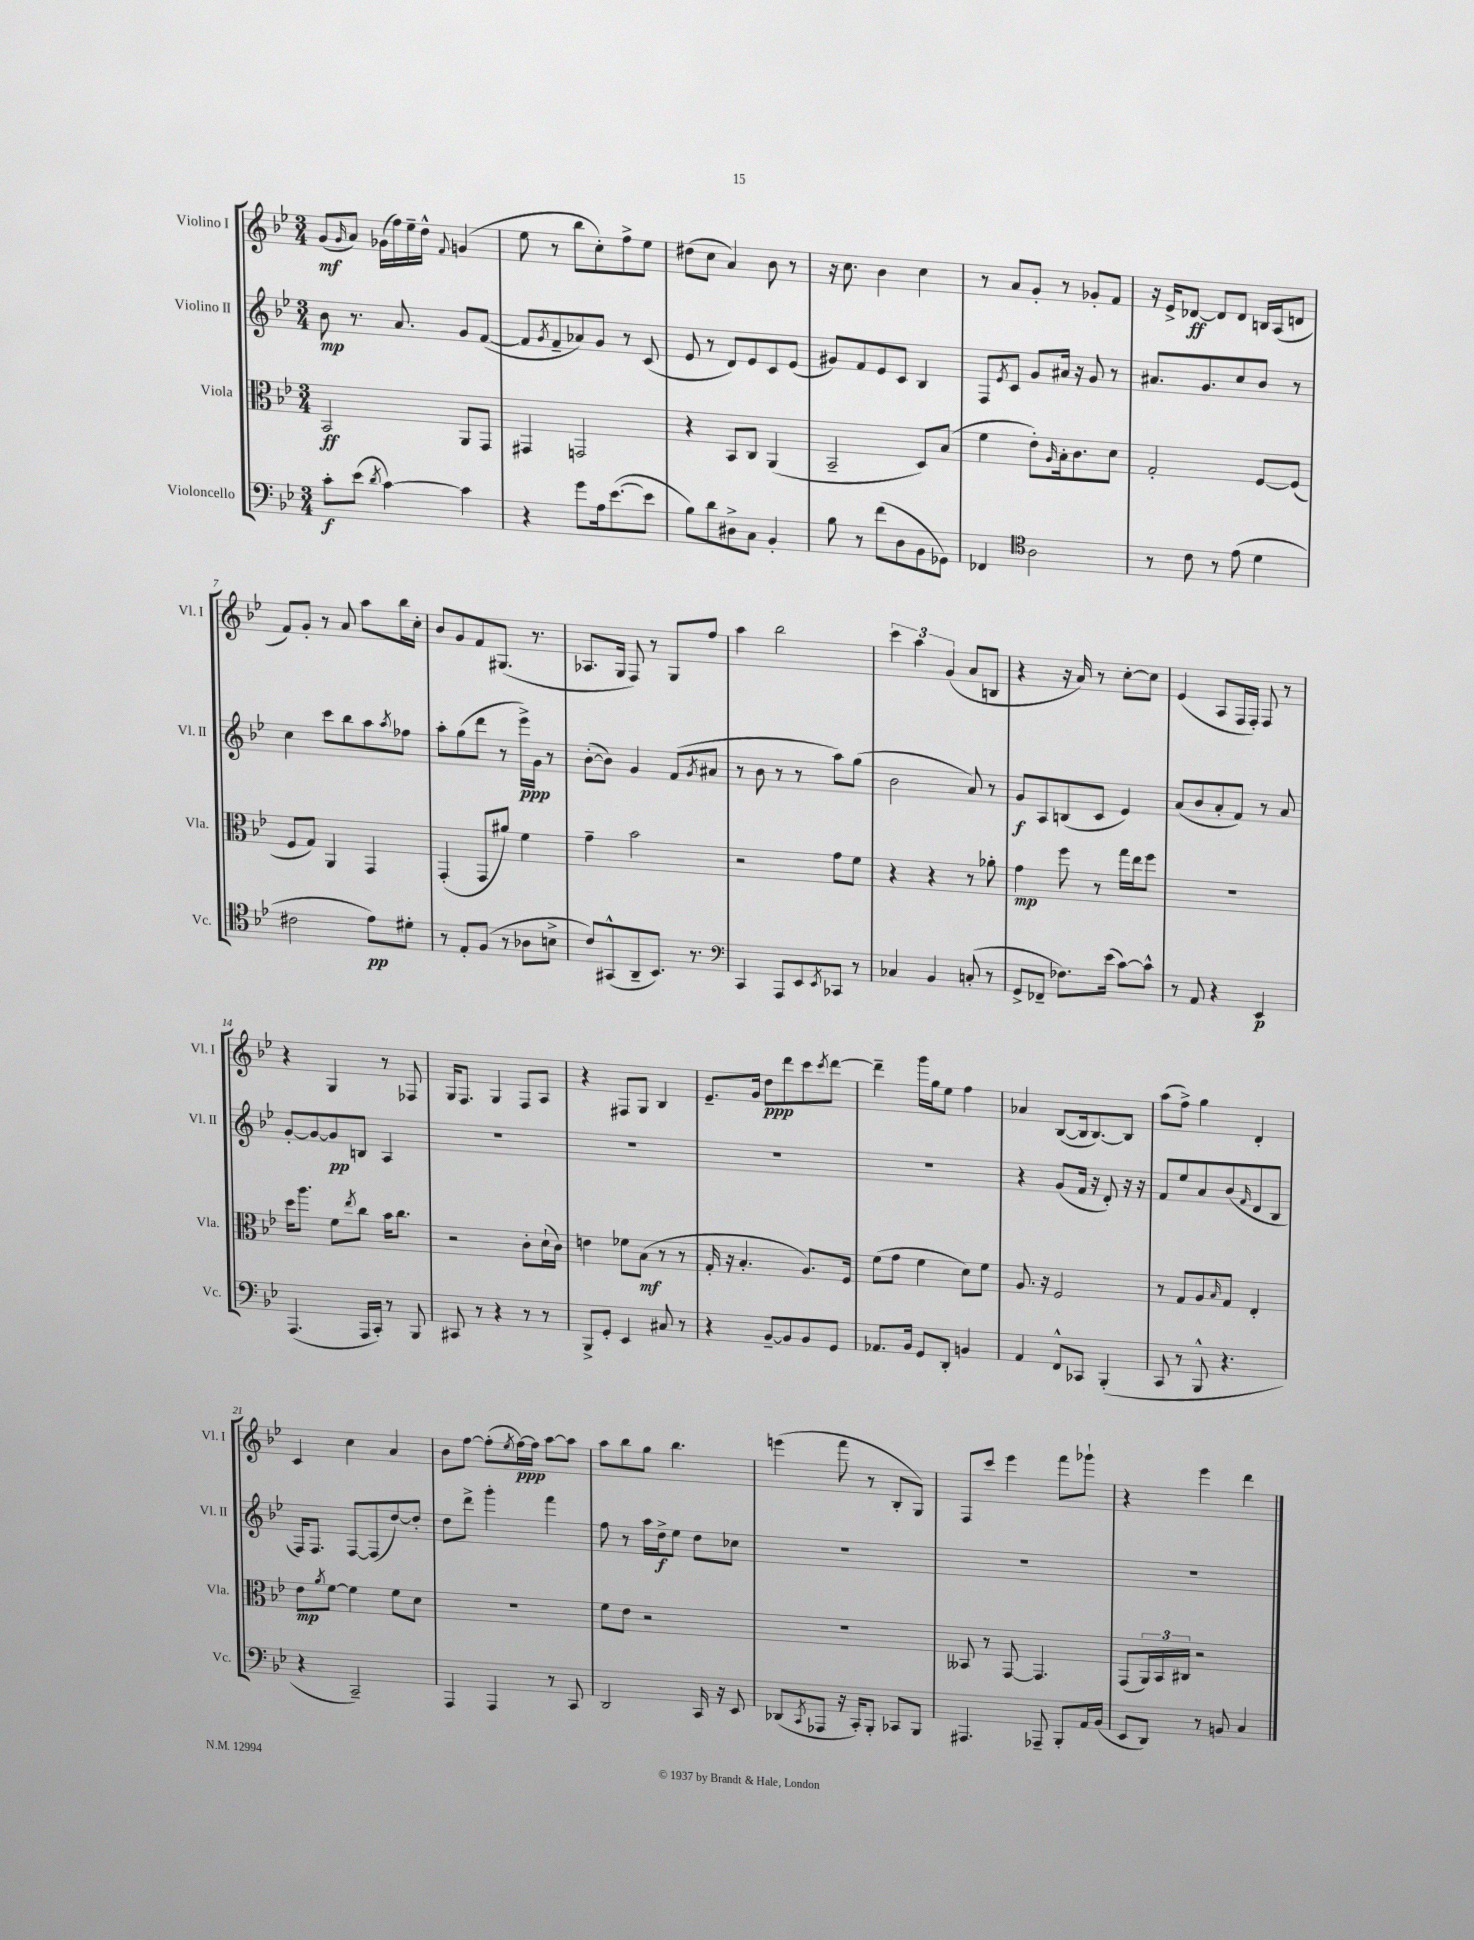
<<
\new StaffGroup <<
\new Staff = "s0" \with { instrumentName = "Violino I" shortInstrumentName = "Vl. I" } {
    \clef treble \key bes \major \numericTimeSignature \time 3/4
    g'8\mf( \grace { g'16 } a'8) ges'16( f''16) ees''16-- d''16-^ \appoggiatura { f'8 } g'4( |
    ees''8 r8 bes''8 c''8-.) f''8-> ees''8 |
    dis''8( c''8 a'4) bes'8 r8 |
    r16 c''8. bes'4 c''4 |
    r8 a'8 g'8-. r8 ges'8-. f'8 |
    r16 ees'16-> des'8~\ff des'8 des'8 b16 a16( d'8 |
    f'8) g'8-. r8 a'8 a''8 bes''16 c''16-. |
    bes'8 g'8 f'8 gis8.( r8. |
    aes8. g16 f8) r8 g8 f''8 |
    a''4 bes''2 |
    \tuplet 3/2 { c'''4 a''4 g'4( } a'8 b8 |
    r4 r16 a'16) r8 c''8~-. c''8 |
    ees'4( a8 f16 f16-.) f8 r8 |
    r4 g4 r8 fes8 |
    g16 f8. g4 f8 a8 |
    r4 fis8 g8 bes4 |
    ees'8.-- g'16 d''8\ppp d'''8 c'''8 \acciaccatura { c'''8 } d'''8~ |
    d'''4-- g'''16 g''16 ees''8 f''4 |
    aes'4 bes8~( bes16 bes8.~) bes8 |
    a''8( f''8->) g''4 d'4-. |
    c'4 c''4 a'4 |
    bes'8 f''8~ f''8-.( \acciaccatura { ees''8 } f''16~\ppp) f''16 a''8~ a''8 |
    a''8 bes''8 g''8 bes''4. |
    e'''4( f'''8 r8 bes8-. g8) |
    f8 c'''8 ees'''4 f'''8 ges'''8-! |
    r4 ees'''4 d'''4 \bar "|." |
}
\new Staff = "s1" \with { instrumentName = "Violino II" shortInstrumentName = "Vl. II" } {
    \clef treble \key bes \major \numericTimeSignature \time 3/4
    bes'8\mp r8. a'8. g'8 f'8~( |
    f'8 \acciaccatura { g'8 } f'8-- aes'8) g'8 r8 c'8( |
    ees'8 r8 d'8) ees'8 c'8 ees'8( |
    gis'8) f'8 ees'8 c'8 bes4 |
    f8 \acciaccatura { ees'8 } c'8 g'8 ais'16 r16 g'8 r8 |
    ais'8. g'8. c''8 bes'8 r8 |
    c''4 c'''8 bes''8 a''8 \acciaccatura { a''8 } fes''8 |
    a''8-. g''8( d'''8 r8 ees'''16->\ppp) g'16 r8 |
    bes'8~-.( bes'8) g'4 f'8( \acciaccatura { g'8 } ais'8 |
    r8 bes'8 r8 r8 a''8) g''8( |
    bes'2 a'8) r8 |
    g'8\f a8 b8( c'8 ees'4) |
    a'8( bes'8 a'8-. f'8) r8 a'8 |
    g'8~-. g'8~ g'8\pp b8 a4 |
    R2. |
    R2. |
    R2. |
    R2. |
    r4 g'8( f'16 r16 d'8-.) r16 r16 |
    f'8 ees''8 a'8 bes'8( \grace { f'16 } d'8 bes8 |
    f16) f8. f8~ f8( d''8~) d''8-. |
    d''8 d'''8-> g'''4-. f'''4 |
    f''8 r8 a''16 d''16->\f ees''8 d''8 ces''8 |
    R2. |
    R2. |
    R2. \bar "|." |
}
\new Staff = "s2" \with { instrumentName = "Viola" shortInstrumentName = "Vla." } {
    \clef alto \key bes \major \numericTimeSignature \time 3/4
    bes,2\ff a,8 g,8 |
    gis,4 g,2 |
    r4 bes,8 c8 a,4( |
    bes,2-- d8) bes8( |
    f'4 ees'8-.) \grace { a16 } bes16-. c'8. d'8 |
    g2-. f8~ f8( |
    f8 g8) a,4 g,4 |
    g,4-.( g,8 ais'8) f'4 |
    g'4-- bes'2 |
    r2 g'8 f'8 |
    r4 r4 r8 aes'8-. |
    g'4\mp f''8 r8 g''16 ees''16 f''8 |
    R2. |
    d''16 a''8. f'8 \acciaccatura { ees''8 } c''8 bes'16 c''8. |
    r2 c'8-. d'16-!( c'16) |
    e'4 fes'8 bes8\mf( r8 r8 |
    g16-. r16 bes4.-. a8.) f16 |
    f'8( g'8 f'4 d'8) f'8 |
    a8. r16 f2 |
    r8 g8 a8 \grace { bes16 } g8 ees4-. |
    ees'8\mp \acciaccatura { a'8 } f'8~ f'4 f'8 d'8 |
    R2. |
    f'8 ees'8 r2 |
    R2. |
    beses,8 r8 g,8~ g,4. |
    g,8( \tuplet 3/2 { a,16) bes,16 cis16 } r2 \bar "|." |
}
\new Staff = "s3" \with { instrumentName = "Violoncello" shortInstrumentName = "Vc." } {
    \clef bass \key bes \major \numericTimeSignature \time 3/4
    c'8-.\f ees'8( \acciaccatura { d'8 } c'4~) c'4 |
    r4 g'8 a16 ees'8.~( ees'8 |
    bes8) d'8 dis8-> c8 bes,4-. |
    bes8 r8 f'8( d8 bes,8 ges,8) |
    fes,4 \clef tenor a2 |
    r8 c'8 r8 ees'8( d'4 |
    cis'2 ees'8\pp) dis'8-. |
    r8 ees8-. f8( r8 aes8 b8-> |
    c'8) gis,8-^( a,8-- bes,8.) r8. |
    \clef bass c,4 a,,8 ees,8 \acciaccatura { ees,8 } ces,8 r8 |
    ces4 bes,4 c8-.( r8 |
    g,8-> fes,8-- fes8.) ees'16( c'8~) c'8-^ |
    r8 a,8 r4 ees,4\p |
    a,,4.( a,,16 c,16-.) r8 bes,,8 |
    cis,8 r8 r4 r8 r8 |
    bes,,8-> g,8-. ees,4 cis8 r8 |
    r4 bes,8~-- bes,8 bes,8 g,8 |
    aes,8. bes,16 g,8 d,8-. b,4 |
    a,4 f,8-^ ces,8 bes,,4-.( |
    c,8 r8 bes,,8-^ r4. |
    r4 c,2--) |
    a,,4 a,,4 r8 c,8 |
    d,2 c,16 r16 ees,8 |
    des,8( \acciaccatura { c,8 } aes,,8 r16 c,16-.) bes,,8-. ces,8 bes,,8 |
    ais,,4. aes,,8-- bes,,8-. a,16 bes,16( |
    ees,8 d,8) r8 b,8 c4 \bar "|." |
}
>>
>>
